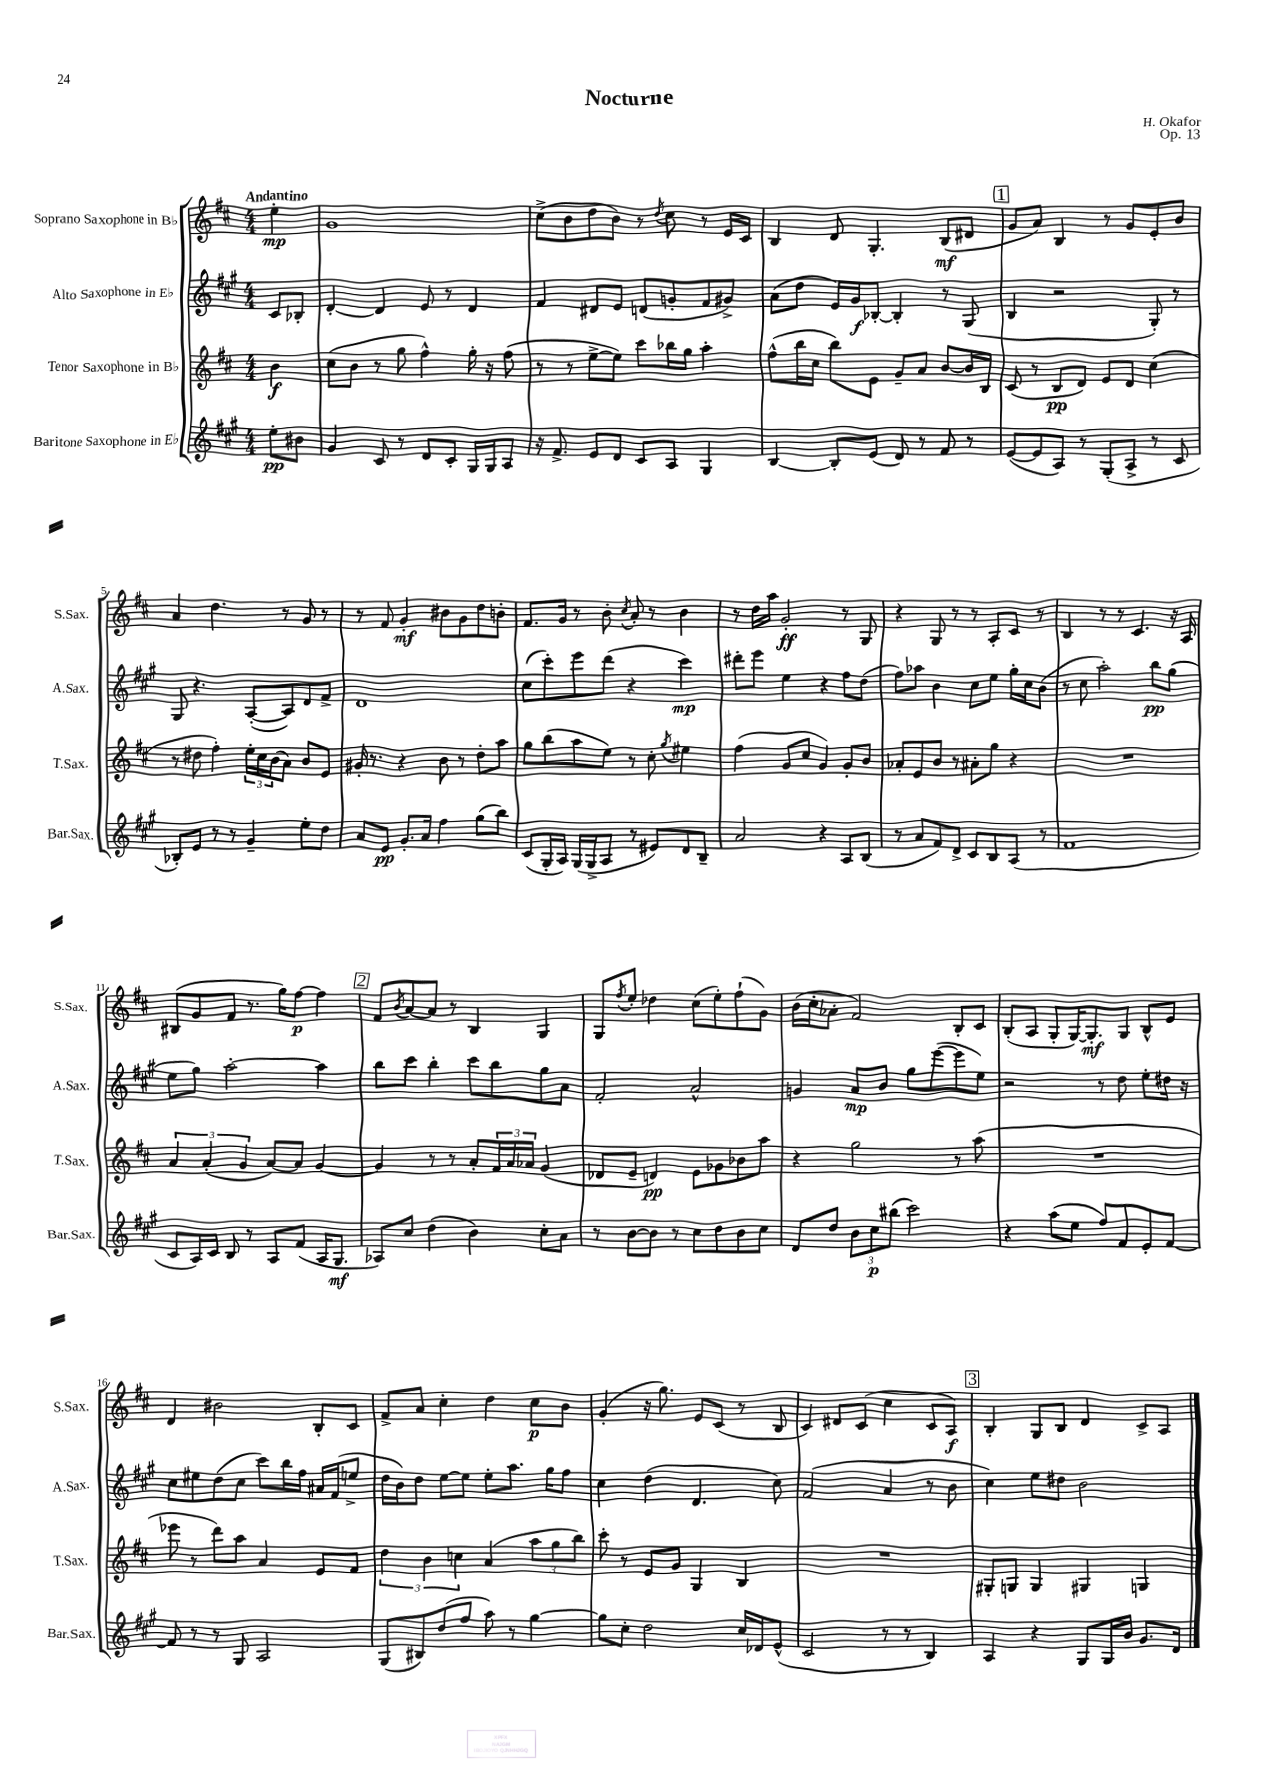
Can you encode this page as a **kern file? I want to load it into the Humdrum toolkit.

**kern	**kern	**kern	**kern
*staff4	*staff3	*staff2	*staff1
*clefG2	*clefG2	*clefG2	*clefG2
*k[f#c#g#]	*k[f#c#]	*k[f#c#g#]	*k[f#c#]
*M4/4	*M4/4	*M4/4	*M4/4
8ee'	4b	8c#	4ee'
8b#	.	8B-'	.
=	=	=	=
4g#	(8cc#	[4d'	1g
.	8b	.	.
8c#	8r	4d]	.
8r	8gg	.	.
8d	4ff#^^)	8e	.
8c#'	.	8r	.
16G#	16gg'	4d	.
16G#	16r	.	.
8A	(8ff#	.	.
=	=	=	=
16r	8r	4f#	(8cc#^
8.f#^	.	.	.
.	8r	.	8b
8e	[8ee^	8d#	8dd
8d	8ee])	8e	8b)
8c#	8ccc#	(8d	8r
.	.	.	8qdd
8A	16bb-	8g'	8cc#
.	16gg	.	.
4G#	4aa'	8f#	8r
.	.	8g#^)	16e
.	.	.	16c#
=	=	=	=
[4B	(8ff#^^	(8a	4B
.	16bb	8dd	.
.	16cc#	.	.
8B']	8bb)	16e)	8d
.	.	16g#	.
(8e	8e	[8B-'	4.G'
8d)	8g~	4B-']	.
8r	8a	.	.
8f#	[8b	8r	(8B
8r	16b]	(8G#	8d#
.	16B	.	.
=	=	=	=
([8e	(8c#	4B	8g
8e]	8r	.	8a)
8A)	8B	2r	4B
8r	8d)	.	.
(8G#'	8e	.	8r
8A^	8d	.	8g
8r	(4cc#	8G#')	8e'
8c#	.	8r	8b
=	=	=	=
8B-')	8r	8G#	4a
8e	8dd#	4.r	.
8r	4ff#')	.	4.dd
8r	.	.	.
4g#~	24ee'	([8A'	.
.	24cc#	.	.
.	(24b	.	.
.	8a)	8A])	8r
8ee'	8b	8d	8g
8dd	8e	8f#^	8r
=	=	=	=
8a	16g#'	1d	8r
.	8.r	.	.
8e	.	.	8f#
8.g#'	4r	.	4g'
16a	.	.	.
4ff#	8b	.	8b#
.	8r	.	8g
(8gg#	8dd'	.	8dd
8bb)	8aa	.	8b'
=	=	=	=
(8c#	8gg	(8cc#	8.f#
16G#'	(8bb	8ccc#')	.
16A)	.	.	16g
(16G#	8aa	8eee	8r
16G#^	.	.	.
8A	8ee)	(8ddd	8b'
.	.	.	8qcc#
8r	8r	4r	8a'
8e#)	8cc#'	.	8r
.	8qgg	.	.
8d	4ee#	4ccc#)	4b
8B~	.	.	.
=	=	=	=
2a	(4ff#	8ddd#'	8r
.	.	8eee	16dd
.	.	.	16aa
.	8g	4ee	2g'
.	8cc#	.	.
4r	4g)	4r	.
8A	8g'	8ff#	8r
(8B	8b	(8dd	8G
=	=	=	=
8r	8a-'	8ff#)	4r
8a	8e	8aa-	.
8f#)	8b	4b	8G
8d^	8r	.	8r
8c#	8a#'	8cc#	8r
8B	8gg	8ee	8A'
(8A	4r	16gg#'	8c#
.	.	16cc#	.
8r	.	(8b	8r
=	=	=	=
1f#	1r	8r	4B
.	.	8cc#	.
.	.	2aa')	8r
.	.	.	8r
.	.	.	4.c#
.	.	8bb	.
.	.	(8gg#	16r
.	.	.	16A
=	=	=	=
8c#	6a	8ee	(8B#
16A)	.	8gg#)	8g
.	(6a'	.	.
16c#	.	.	.
8B	.	[2aa'	8f#
.	6g	.	.
8r	.	.	8.r
8A	[8a)	.	.
.	.	.	16gg)
(8f#	8a]	.	[8ff#
16A	[4g	4aa]	4ff#]
8.G#	.	.	.
=	=	=	=
8A-)	4g]	8bb	8f#
.	.	.	8qb
8cc#	.	8ccc#	[8a
(4dd	8r	4bb'	8a]
.	8r	.	8r
4b)	8a'	8ccc#	4B
.	24f#	8bb	.
.	24a	.	.
.	24a-	.	.
8cc#'	(4g	8gg#	4G
8a	.	8a	.
=	=	=	=
8r	8d-	2f#'	8G
.	.	.	8qff#
[8b	8e~	.	8ee'
8b]	4d)	.	4dd-
8r	.	.	.
8cc#	8e	2a^^	(8cc#
8dd	8g-	.	8ee')
8b	8b-	.	(8ff#`
8cc#	8aa	.	8g)
=	=	=	=
8d	4r	4g	(16b
.	.	.	16cc#'
8dd	.	.	8a-'
12b	2gg	8a	2f#)
12cc#	.	.	.
.	.	8b	.
(12bb#	.	.	.
2ccc#)	.	8gg#	.
.	.	([8eee	.
.	8r	8eee]	8B'
.	(8aa	8ee)	8c#
=	=	=	=
4r	1r	2r	(8B'
.	.	.	8A
(8aa	.	.	8G'
8ee	.	.	[16G)
.	.	.	8.G']
8ff#)	.	8r	.
8f#	.	8dd	8G
8e'	.	8ee'	8B^^
[8f#	.	16dd#	8e
.	.	16r	.
=	=	=	=
8f#]	8eee-	8cc#	4d
8r	8r	8ee#	.
8r	8ddd)	(8dd	2b#
8G#	8aa	8cc#	.
2A	4a	8ccc#)	.
.	.	16bb	.
.	.	16ff#	.
.	8e	16a#	8B'
.	.	(16f#	.
.	8f#	8ee^	8c#
=	=	=	=
(8G#	6dd	16dd	8f#^
.	.	16b)	.
8B#)	.	8dd	8a
.	6b	.	.
(8dd	.	[8ee	4cc#'
.	6cc	.	.
8ff#	.	8ee]	.
8aa)	(4a	8ee'	4dd
8r	.	8.aa	.
[4gg#	12aa	.	8cc#
.	.	16gg#	.
.	12gg	.	.
.	.	8ff#	8b
.	12bb)	.	.
=	=	=	=
8gg#]	8ccc#'	4cc#	(4g'
8cc#'	8r	.	.
2dd	8e	(4dd	16r
.	.	.	8.gg)
.	8g	.	.
.	4G	4.d	8e
.	.	.	(8c#
16cc#	4B	.	8r
16d-	.	.	.
(8e^^	.	8cc#)	8B
=	=	=	=
2c#	1r	(2f#	4c#)
.	.	.	8d#
.	.	.	(8c#
8r	.	4a	4cc#
8r	.	.	.
4B)	.	8r	8c#
.	.	8b	8A)
=	=	=	=
4A	8G#'	4cc#)	4B'
.	8G	.	.
4r	4G	8ee	8G
.	.	8dd#	8B
8G#	4G#	2b	4d
16G#	.	.	.
16b	.	.	.
8.g#	4G	.	8c#^
.	.	.	8A
16d	.	.	.
==	==	==	==
*-	*-	*-	*-
